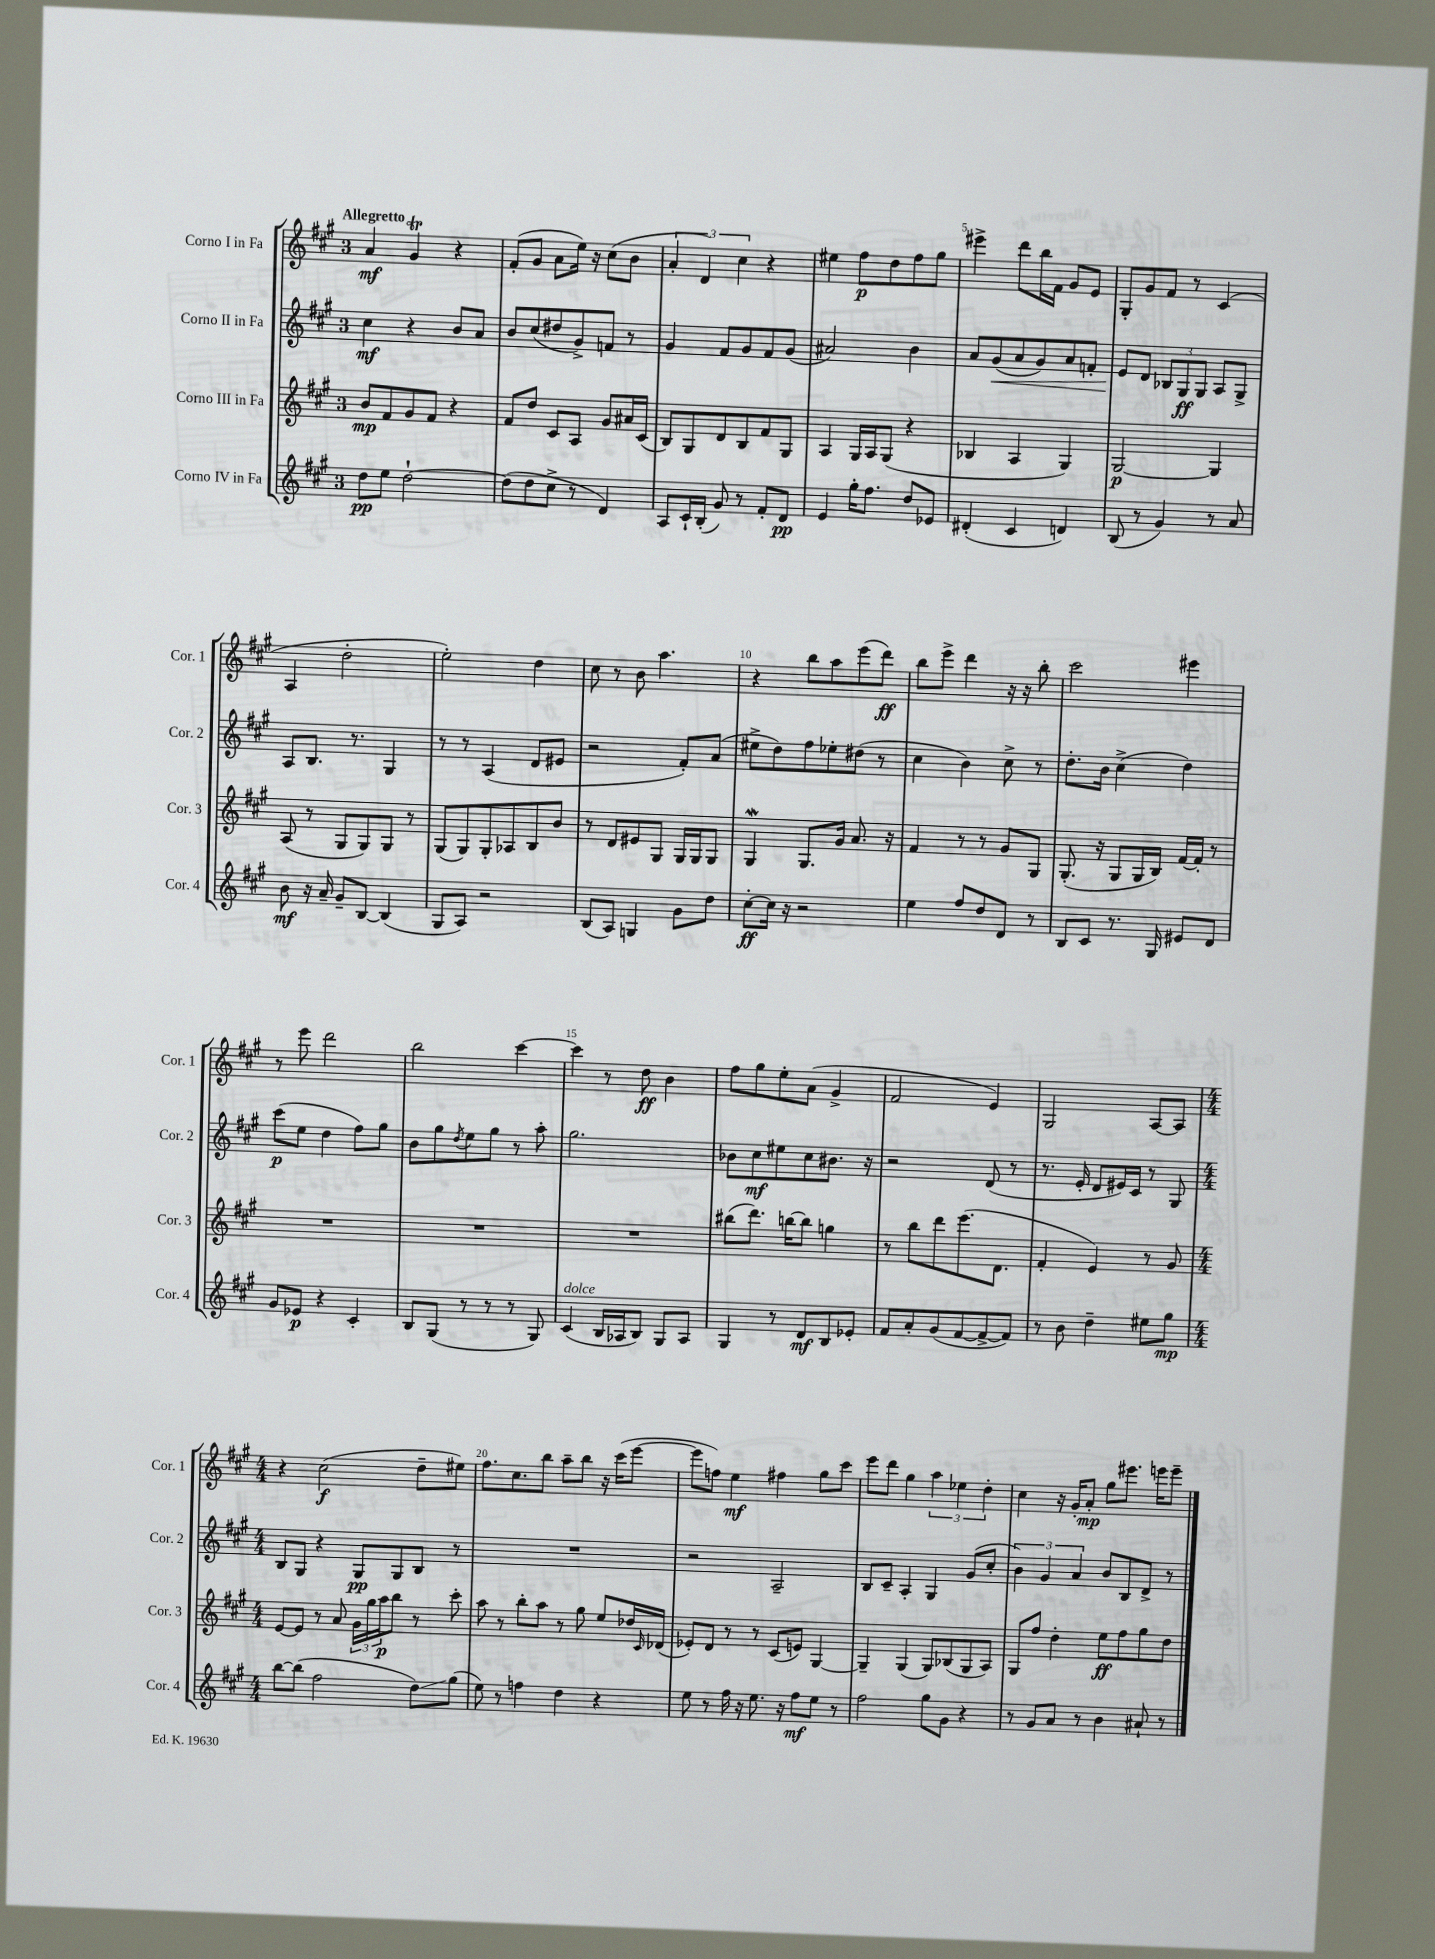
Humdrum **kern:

**kern	**kern	**kern	**kern
*staff4	*staff3	*staff2	*staff1
*clefG2	*clefG2	*clefG2	*clefG2
*k[f#c#g#]	*k[f#c#g#]	*k[f#c#g#]	*k[f#c#g#]
*M3/4	*M3/4	*M3/4	*M3/4
8dd	8b	4cc#	4a
8ee	8f#	.	.
[2dd`	8g#	4r	4g#
.	8f#	.	.
.	4r	8b	4r
.	.	8a	.
=	=	=	=
(8dd]	8f#	8b	(8f#'
8dd	8dd	(8cc#	8g#
8cc#^	8c#	8dd#	8a
8r	8A	8g#^)	16ee)
.	.	.	16r
4d)	8g#	8f	(8cc#
.	16a#	8r	8b
.	(16c#	.	.
=	=	=	=
8A	8B)	4g#	6a'
16c#`	8G#	.	.
.	.	.	6d)
(16B'	.	.	.
8g#)	8d	8f#	.
.	.	.	6cc#
8r	8B	8g#	.
8f#'	8f#	8f#	4r
8d	8G#	(8g#	.
=	=	=	=
4e	4A	2a#)	4ee#
16gg#'	16G#	.	8ff#
8.ff#	16A	.	.
.	(8G#	.	8dd
8dd	4r	4b	8ff#
8e-	.	.	8gg#
=	=	=	=
(4d#'	4B-	8a	4eee#^
.	.	(8g#	.
4c#	4A	8a	8ddd
.	.	8g#)	16bb
.	.	.	16f#
4d)	4G#)	8a	8g#
.	.	8f'	8e
=	=	=	=
(8B	[2G#	8e	8G#'
8r	.	8d	8g#
4g#)	.	12B-	8f#
.	.	12G#	.
.	.	.	8r
.	.	12G#	.
8r	4G#]	8A	(4c#
8a	.	8G#^	.
=	=	=	=
8b	(8A	8A	4A
16r	8r	8.B	.
16a~	.	.	.
8g#~	8G#	.	2dd'
.	.	8.r	.
[8B	8G#)	.	.
(4B]	8G#	4G#	.
.	8r	.	.
=	=	=	=
8G#	(8G#	8r	2ee')
8A)	8G#)	8r	.
2r	8G#'	(4A	.
.	8A-	.	.
.	8B	8d	4dd
.	8b	8e#	.
=	=	=	=
(8B	8r	2r	8cc#
8A)	8d	.	8r
4G	8e#	.	8b
.	8G#	.	4.aa
8g#	16G#	8f#')	.
.	16G#	.	.
8dd	8G#	(8a	.
=	=	=	=
[8cc#'	4G#	8ee#^	4r
16cc#]	.	8dd)	.
16r	.	.	.
2r	8.G#	8ff#	8bb
.	.	8ee-'	8aa
.	16g#	.	.
.	8.a	(8dd#	(8eee
.	.	8r	8ddd)
.	16r	.	.
=	=	=	=
4ee	4f#	4cc#	8bb
.	.	.	8eee^
8ff#	8r	4b)	4ddd
8dd	8r	.	.
8d	8g#	8cc#^	16r
.	.	.	16r
8r	8G#	8r	8bb'
=	=	=	=
8B	(8.G#'	8.dd'	2ccc#
8c#	.	.	.
.	16r	16b	.
8.r	8G#	(4cc#^	.
.	16G#	.	.
16G#	16B)	.	.
8e#	[16f#	4dd)	4eee#
.	16f#']	.	.
8d	8r	.	.
=	=	=	=
8g#	2.r	(8ccc#	8r
8e-	.	8ee	8eee
4r	.	4dd	2ddd
4c#'	.	8ff#)	.
.	.	8gg#	.
=	=	=	=
8B	2.r	8b	2bb
(8G#	.	8gg#	.
.	.	8qdd	.
8r	.	8ee	.
8r	.	8gg#	.
8r	.	8r	[4ccc#
8G#)	.	8aa'	.
=	=	=	=
(4c#	2.r	2.gg#	4ccc#]
16B	.	.	8r
16A-	.	.	.
8B)	.	.	8dd
8G#	.	.	4b
8A-	.	.	.
=	=	=	=
4G#	(8bb#	8b-	8ff#
.	8.ddd)	8cc#	8gg#
8r	.	8ee#	8ee'
.	[16bb	.	.
8d	8bb]	8cc#	(8a
8B	4gg	8.b#	4g#^
8e-'	.	.	.
.	.	16r	.
=	=	=	=
8f#	8r	2r	2f#
8a'	8bb	.	.
(8g#	8ddd	.	.
[8f#	(8.eee	.	.
8f#^_	.	(8d	4e)
.	8.d	.	.
8f#])	.	8r	.
=	=	=	=
8r	4f#'	8.r	2G#
8b	.	.	.
.	.	16e'	.
4dd~	4e)	8d	.
.	.	16e#)	.
.	.	16c#	.
8ee#	8r	8r	[8A
8gg#	8g#	8G#	8A]
=	=	=	=
*M4/4	*M4/4	*M4/4	*M4/4
[8bb	[8e	8B	4r
(8bb]	8e]	8G#	.
2ff#	8r	4r	(2cc#
.	8a	.	.
.	24g#	8G#	.
.	24gg#	.	.
.	24aa	.	.
.	8bb	8G#	.
8dd)	8r	8B	8dd~
(8gg#	8ccc#'	8r	8ee#)
=	=	=	=
8ee)	8aa	1r	8.ff#
8r	8r	.	.
.	.	.	8.cc#
4ff	8bb'	.	.
.	8aa	.	8bb
4dd	8r	.	8aa~
.	8gg#	.	8bb
4r	8ee	.	16r
.	.	.	(16ccc#
.	16dd-	.	[8eee
.	16qqc#	.	.
.	(16d-	.	.
=	=	=	=
8ee	8e-')	2r	8eee]
8r	8d	.	8ff)
16ff#	8r	.	4ee
16r	.	.	.
8.ee	8r	.	.
.	(8c#	2A~	4ff#
16r	.	.	.
8ff#	8e)	.	.
8ee	[4G#	.	8gg#
8r	.	.	8ccc#
=	=	=	=
2ff#	4G#~]	8B	8eee
.	.	8c#~	8ddd
.	(4G#	4A'	4gg#
8gg#	8G#)	4G#	6aa
8g#	(8B-	.	.
.	.	.	6ee-
4r	8G#	(8g#	.
.	.	.	6dd'
.	8A)	8cc#'	.
=	=	=	=
8r	8G#	6b)	4cc#
8g#	8ff#	.	.
.	.	6g#	.
8a	4dd'	.	16r
.	.	.	16g#'
.	.	6a	.
8r	.	.	8a'
4b	8ee	8b	8gg#
.	8ff#	8B	8.eee#
8a#`	8gg#	8d^	.
.	.	.	16eee
8r	8dd	8r	8eee~
==	==	==	==
*-	*-	*-	*-
